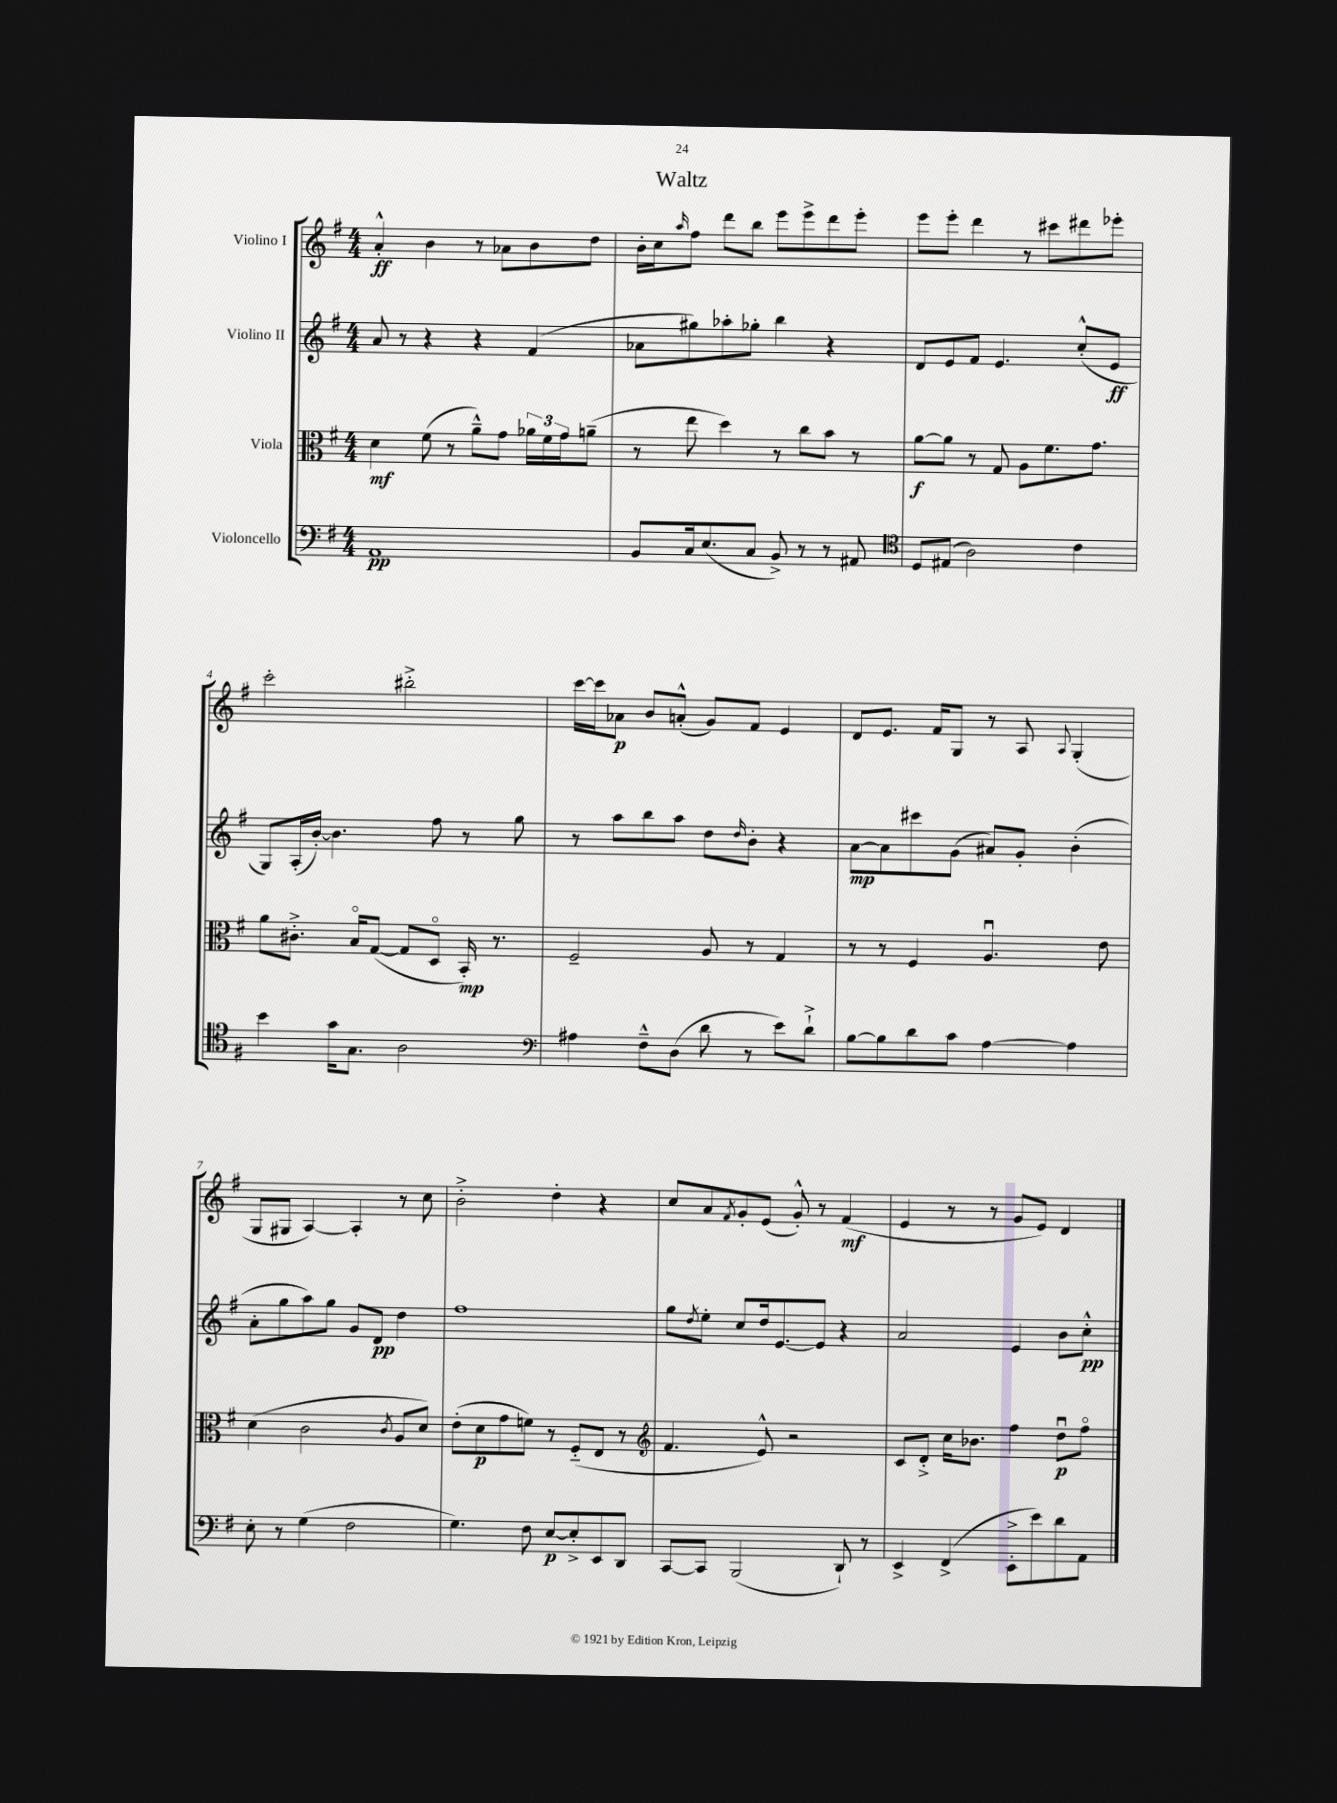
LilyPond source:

\header { title = "Waltz" }
<<
\new StaffGroup <<
\new Staff = "s0" \with { instrumentName = "Violino I" } {
    \clef treble \key g \major \numericTimeSignature \time 4/4
    a'4-.-^\ff b'4 r8 aes'8 b'8 d''8 |
    b'16-. c''16 \grace { a''16 } fis''8 d'''8 b''8 e'''8 e'''8-> d'''8 e'''8-. |
    e'''8 e'''8-. d'''4 r8 cis'''8 dis'''8 ees'''8-. |
    c'''2-. bis''2-.-> |
    c'''16~ c'''16 aes'8\p b'8 a'8-.-^( g'8) fis'8 e'4 |
    d'8 e'8. fis'16 g8 r8 a8 \appoggiatura { a8 } g4-.( |
    g8 gis8 a4~) a4-. r8 c''8 |
    b'2-.-> d''4-. r4 |
    c''8 a'8 \acciaccatura { fis'8 } g'8-. e'8( g'8-.-^) r8 fis'4\mf( |
    e'4 r8 r8 g'8 e'8) d'4 \bar "|." |
}
\new Staff = "s1" \with { instrumentName = "Violino II" } {
    \clef treble \key g \major \numericTimeSignature \time 4/4
    a'8 r8 r4 r4 fis'4( |
    aes'8 gis''8) aes''8-. ges''8-. b''4 r4 |
    d'8 e'8 fis'8 e'4. c''8-.-^( e'8\ff |
    g8) a16-.( b'16~-.) b'4. fis''8 r8 g''8 |
    r8 a''8 b''8 a''8 d''8 \grace { d''16 } b'8-. r4 |
    a'8~\mp a'8 cis'''8 g'8( ais'8) g'8-. b'4-.( |
    a'8-. g''8 a''8) g''8 g'8 d'8\pp d''4 |
    fis''1 |
    g''8 \acciaccatura { d''8 } e''8-. c''8 d''16 e'8.~ e'8 r4 |
    a'2 e'4 b'8 c''8-.-^\pp \bar "|." |
}
\new Staff = "s2" \with { instrumentName = "Viola" } {
    \clef alto \key g \major \numericTimeSignature \time 4/4
    d'4\mf fis'8( r8 a'8---^) g'8 \tuplet 3/2 { aes'16 fis'16 g'16 } a'8--( |
    r8 e''8 d''4) r8 c''8 b'8 r8 |
    a'8~\f a'8 r8 g8 a8 fis'8. g'8. |
    a'8 cis'8.-.-> b16\flageolet g8~( g8 d8\flageolet b,16-.\mp) r8. |
    fis2-- a8 r8 g4 |
    r8 r8 fis4 a4.\downbow e'8 |
    d'4( c'2 \acciaccatura { c'8 } a8 d'8) |
    e'8-.( d'8\p g'8 f'8) r8 fis8-_( e8 r8 |
    \clef treble fis'4. e'8-^) r2 |
    c'8 d'8-.-> c''16 bes'8. fis''4 d''8\downbow\p fis''8\flageolet \bar "|." |
}
\new Staff = "s3" \with { instrumentName = "Violoncello" } {
    \clef bass \key g \major \numericTimeSignature \time 4/4
    a,1\pp |
    b,8 c16 e8.( c8 b,8->) r8 r8 ais,8 |
    \clef tenor d8 eis8( a2) c'4 |
    b'4 g'16 g8. a2 |
    \clef bass ais4 fis8---^ d8( d'8 r8 e'8) d'8-!-> |
    b8~ b8 d'8 c'8 a4~ a4 |
    e8-. r8 g4( fis2 |
    g4.) fis8 e8~\p e8-.-> e,8 d,8 |
    c,8~ c,8 b,,2( d,8-!) r8 |
    e,4-> fis,4->( e,8-.-> e'8) d'8 a,8 \bar "|." |
}
>>
>>
